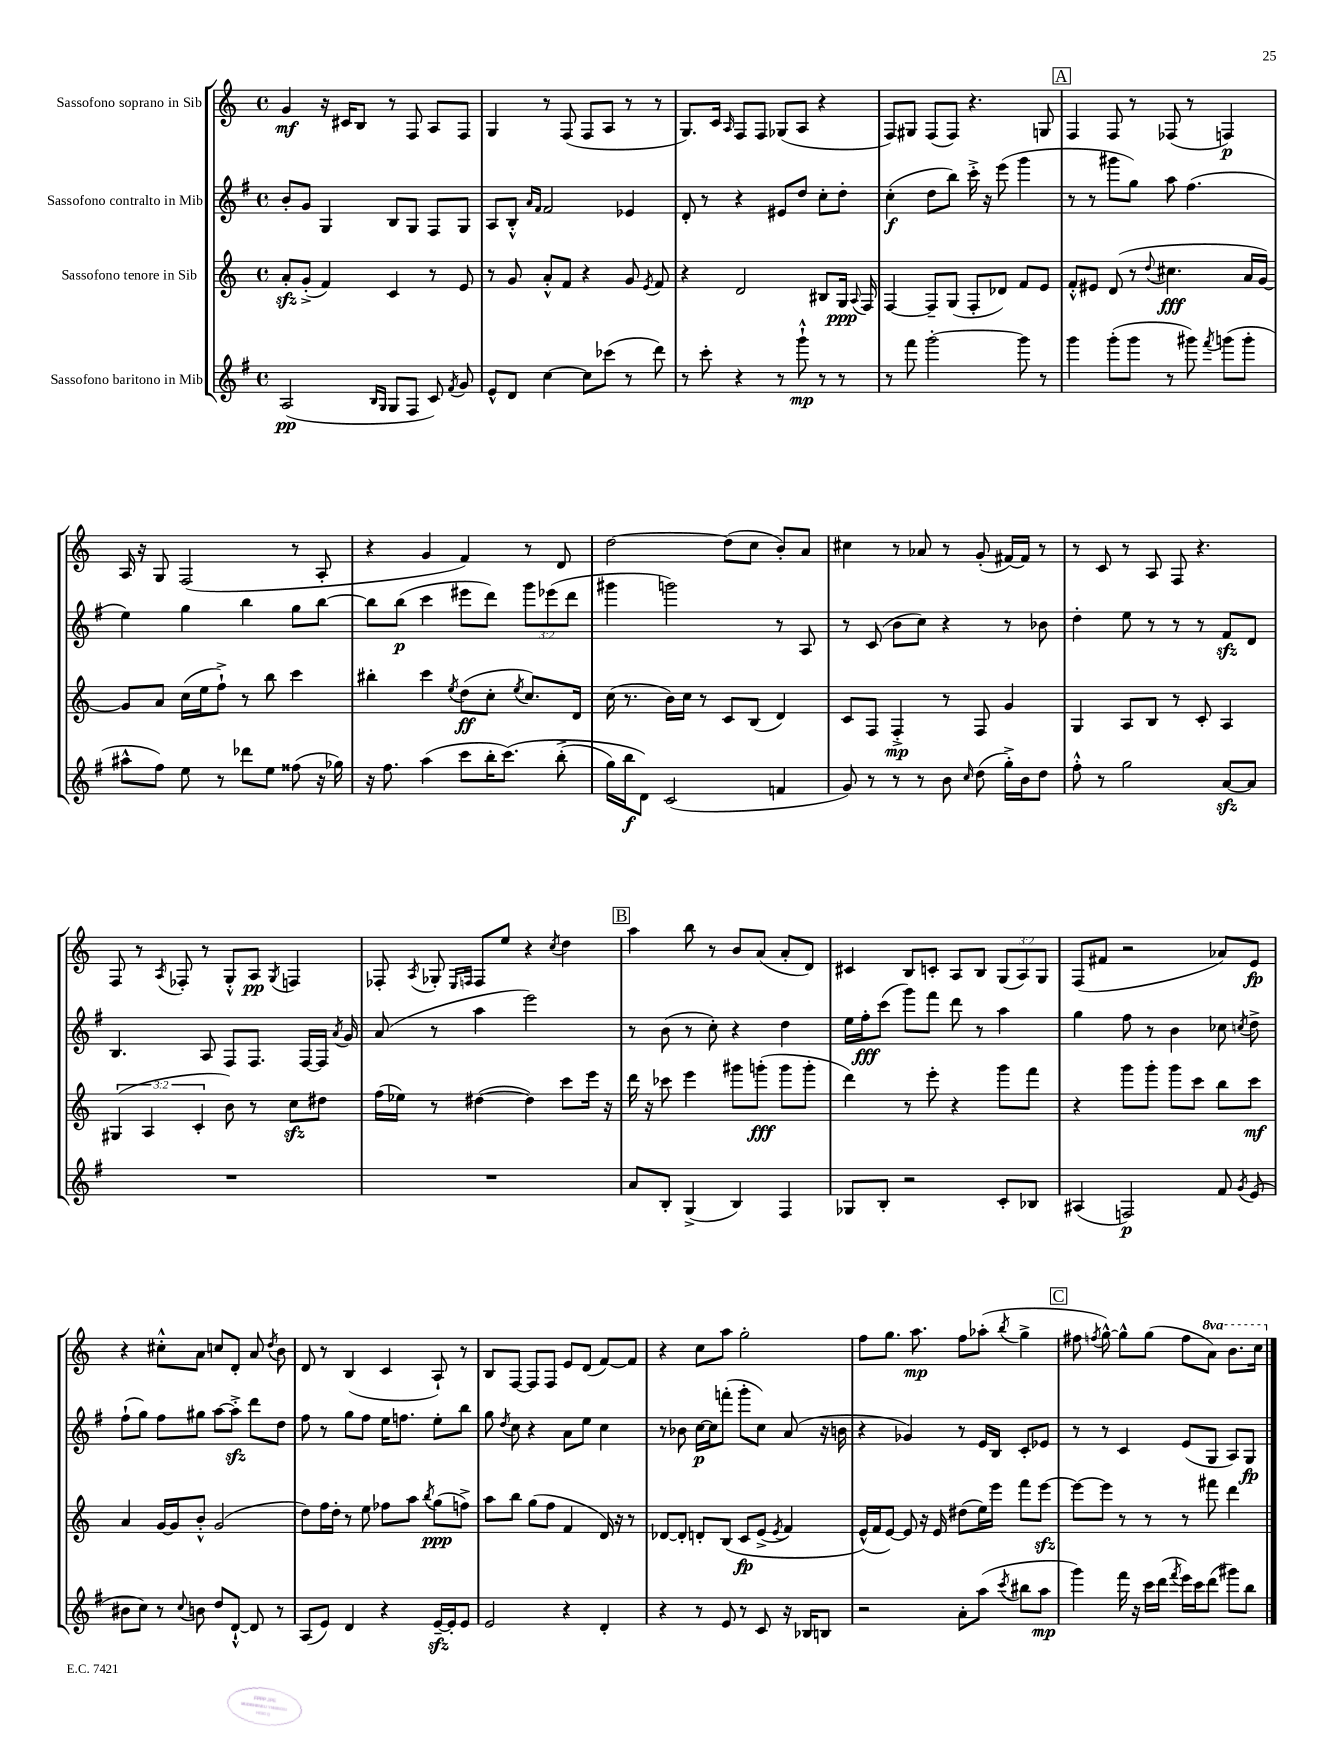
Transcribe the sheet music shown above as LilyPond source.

<<
\new StaffGroup <<
\new Staff = "s0" \with { instrumentName = "Sassofono soprano in Sib" } {
    \clef treble \key c \major \defaultTimeSignature \time 4/4 \override Staff.TupletNumber.text = #tuplet-number::calc-fraction-text \set Staff.ottavationMarkups = #ottavation-simple-ordinals
    \autoBeamOff g'4\mf r16 cis'16[ b8] r8 f8 a8[ f8] |
    g4 r8 f8( f8[ a8] r8 r8 |
    g8.[) c'16] \grace { a16 } f8[ f8] ges8[( a8] r4 |
    f8[) gis8] f8[( f8]) r4. g8 |
    \mark \markup { \box "A" } f4 f8 r8 fes8( r8 f4\p) |
    a16 r16 g8 f2( r8 a8-. |
    r4 g'4 f'4) r8 d'8 |
    d''2~ d''8[( c''8] b'8[-.) a'8] |
    cis''4 r8 aes'8 r8 g'8-.( fis'16[~) fis'16] r8 |
    r8 c'8 r8 a8 f8 r4. |
    f8 r8 \acciaccatura { a8 } fes8-. r8 g8[-.-^ a8]\pp \acciaccatura { g8 } f4 |
    fes8-. \acciaccatura { a8 } ges8-. \grace { e16[ f16] } f8[ e''8] r4 \acciaccatura { c''8 } d''4 |
    \mark \markup { \box "B" } a''4 b''8 r8 b'8[ a'8]( a'8[-. d'8]) |
    cis'4 b8[ c'8]-. a8[ b8] \tuplet 3/2 { g8[( a8) g8] } |
    f8[( fis'8] r2 aes'8[) e'8]\fp |
    r4 cis''8[-.-^ a'8] c''8[ d'8]-. a'8 \acciaccatura { d''8 } b'8 |
    d'8 r8 b4( c'4 a8-!) r8 |
    b8[ f8]~ f8[ f8] e'8[ d'8]( f'8[~) f'8] |
    r4 c''8[ a''8] g''2-. |
    f''8[ g''8.] a''8.\mp f''8[ aes''8]-.( \acciaccatura { b''8 } g''4-> |
    \mark \markup { \box "C" } fis''8 \acciaccatura { f''8 } g''8~-^) g''8[-^ g''8]( f''8[ \ottava #1 a''8]) b''8.[ c'''16] \ottava #0 \bar "|." |
}
\new Staff = "s1" \with { instrumentName = "Sassofono contralto in Mib" } {
    \clef treble \key g \major \defaultTimeSignature \time 4/4 \override Staff.TupletNumber.text = #tuplet-number::calc-fraction-text
    \autoBeamOff b'8[-. g'8] g4 b8[ g8] fis8[ g8] |
    a8[ b8]-.-^ \grace { a'16[ fis'16] } fis'2 ees'4 |
    d'8-. r8 r4 eis'8[ d''8] c''8[-. d''8]-. |
    c''4-.\f( d''8[ b''8]) c'''16-.-> r16 e'''8( g'''4 |
    \mark \markup { \box "A" } r8 r8 gis'''8[ g''8]) a''8 fis''4.( |
    e''4) g''4 b''4 g''8[ b''8]~ |
    b''8[ b''8]\p( c'''4 eis'''8[ d'''8]) \tuplet 3/2 { g'''8[ ees'''8( d'''8] } |
    gis'''4 g'''2) r8 a8 |
    r8 c'8( b'8[ c''8]) r4 r8 bes'8 |
    d''4-. e''8 r8 r8 r8 fis'8[\sfz d'8] |
    b4. a8 fis8[ fis8.] fis16[~ fis16] \acciaccatura { a'8 } g'16 |
    a'8( r8 a''4 e'''2) |
    \mark \markup { \box "B" } r8 b'8( r8 c''8-.) r4 d''4 |
    e''16[ fis''16-.\fff c'''8]( g'''8[) fis'''8] d'''8 r8 a''4 |
    g''4 fis''8 r8 b'4 ces''8 \acciaccatura { c''8 } d''8-> |
    fis''8[-!( g''8]) fis''8[ gis''8] a''8[~ a''8]-.->\sfz d'''8[ d''8] |
    fis''8 r8 g''8[ fis''8] e''16[ f''8.] e''8[-. b''8] |
    g''8 \acciaccatura { d''8 } c''8 r4 a'8[ e''8] c''4 |
    r8 bes'8 c''16[~\p c''16 f'''8]-.( g'''8[-. c''8]) a'8( r16 b'16 |
    r4 ges'4) r8 e'16[ b16] c'8[-. ees'8] |
    \mark \markup { \box "C" } r8 r8 c'4 e'8[( g8] a8[) g8]\fp \bar "|." |
}
\new Staff = "s2" \with { instrumentName = "Sassofono tenore in Sib" } {
    \clef treble \key c \major \defaultTimeSignature \time 4/4 \override Staff.TupletNumber.text = #tuplet-number::calc-fraction-text
    \autoBeamOff a'8[-.\sfz g'8]-.->( f'4) c'4 r8 e'8 |
    r8 g'8 a'8[-.-^ f'8] r4 g'8 \acciaccatura { e'8 } f'8 |
    r4 d'2 bis8[ g16]\ppp \appoggiatura { a8 } f16 |
    f4~ f8[-- g8]( f8[-. des'8]) f'8[ e'8] |
    \mark \markup { \box "A" } f'8[-.-^ eis'8] d'8( r8 \appoggiatura { d''8 } cis''4.\fff a'16[ g'16]~) |
    g'8[ a'8] c''16[( e''16 f''8]-!->) r8 b''8 c'''4 |
    bis''4-. c'''4 \acciaccatura { e''8 } d''8[\ff( c''8]-. \acciaccatura { e''8 } c''8.[) d'16] |
    c''16( r8. b'16[) c''16] r8 c'8[ b8]( d'4) |
    c'8[ f8] f4-.->\mp r8 f8 g'4 |
    g4 a8[ b8] r8 c'8-. a4 |
    \tuplet 3/2 { gis4( a4 c'4-. } b'8) r8 c''8[\sfz dis''8] |
    f''16[( ees''16]) r8 dis''4~( dis''4) c'''8[ e'''16] r16 |
    \mark \markup { \box "B" } d'''16 r16 ces'''8 e'''4 gis'''8[ g'''8]-.\fff( g'''8[ g'''8]-. |
    d'''4) r8 e'''8-. r4 g'''8[ f'''8] |
    r4 g'''8[ g'''8]-. g'''8[ c'''8] b''8[ c'''8]\mf |
    a'4 g'16[~ g'16 b'8]-.-^ g'2( |
    d''8[) f''16 d''16]-. r8 e''8 fes''8[ a''8] \acciaccatura { b''8 } g''8[\ppp( f''8]->) |
    a''8[ b''8] g''8[( f''8] f'4 d'16) r16 r8 |
    des'8[~ des'8]-. d'8[-. b8]\( c'8[\fp e'8]->( \acciaccatura { e'8 } f'4) |
    e'16[-^(\) f'16 e'8]~) e'8 r16 e'16 dis''8[( e''16) e'''16] f'''8[ e'''8]~\sfz |
    \mark \markup { \box "C" } e'''8[~ e'''8] r8 r8 r8 fis'''8 d'''4 \bar "|." |
}
\new Staff = "s3" \with { instrumentName = "Sassofono baritono in Mib" } {
    \clef treble \key g \major \defaultTimeSignature \time 4/4
    \autoBeamOff a2\pp( \grace { b16[ g16] } g8[ fis8] c'8) \acciaccatura { fis'8 } g'8 |
    e'8[-^ d'8] c''4~ c''8[ ces'''8]( r8 d'''8) |
    r8 c'''8-. r4 r8 g'''8-!-^\mp r8 r8 |
    r8 fis'''8 g'''2~-. g'''8 r8 |
    \mark \markup { \box "A" } g'''4 g'''8[-.( g'''8] r8 gis'''8) \acciaccatura { fis'''8 } g'''8[( g'''8]-. |
    ais''8[-^ fis''8]) e''8 r8 des'''8[ e''8] fisis''8( r16 ges''16) |
    r16 fis''8. a''4( c'''8[ b''16-. c'''8.])\( b''8-.->( |
    g''16[) b''16\f d'8]\) c'2( f'4 |
    g'8) r8 r8 r8 b'8 \grace { c''16 } d''8( g''16[-.->) b'16 d''8] |
    fis''8-.-^ r8 g''2 a'8[~\sfz a'8] |
    R1 |
    R1 |
    \mark \markup { \box "B" } a'8[ b8]-. g4->( b4) fis4 |
    ges8[ b8]-. r2 c'8[-. bes8] |
    ais4( f2\p) fis'8 \acciaccatura { g'8 } e'8( |
    bis'8[ c''8]) r8 \appoggiatura { c''8 } b'8 d''8[ d'8]~-!-^ d'8 r8 |
    a8[( e'8]) d'4 r4 e'16[~--\sfz e'16-. e'8] |
    e'2 r4 d'4-. |
    r4 r8 e'8 r8 c'8 r16 bes16[ b8] |
    r2 a'8[-. a''8]( \acciaccatura { c'''8 } bis''8[ a''8]\mp |
    \mark \markup { \box "C" } g'''4) fis'''16 r16 c'''16[ d'''16]( \acciaccatura { fis'''8 } e'''16[) c'''16 d'''8]( gis'''8[) b''8] \bar "|." |
}
>>
>>
\layout { \context { \Score \remove "Bar_number_engraver" } }
